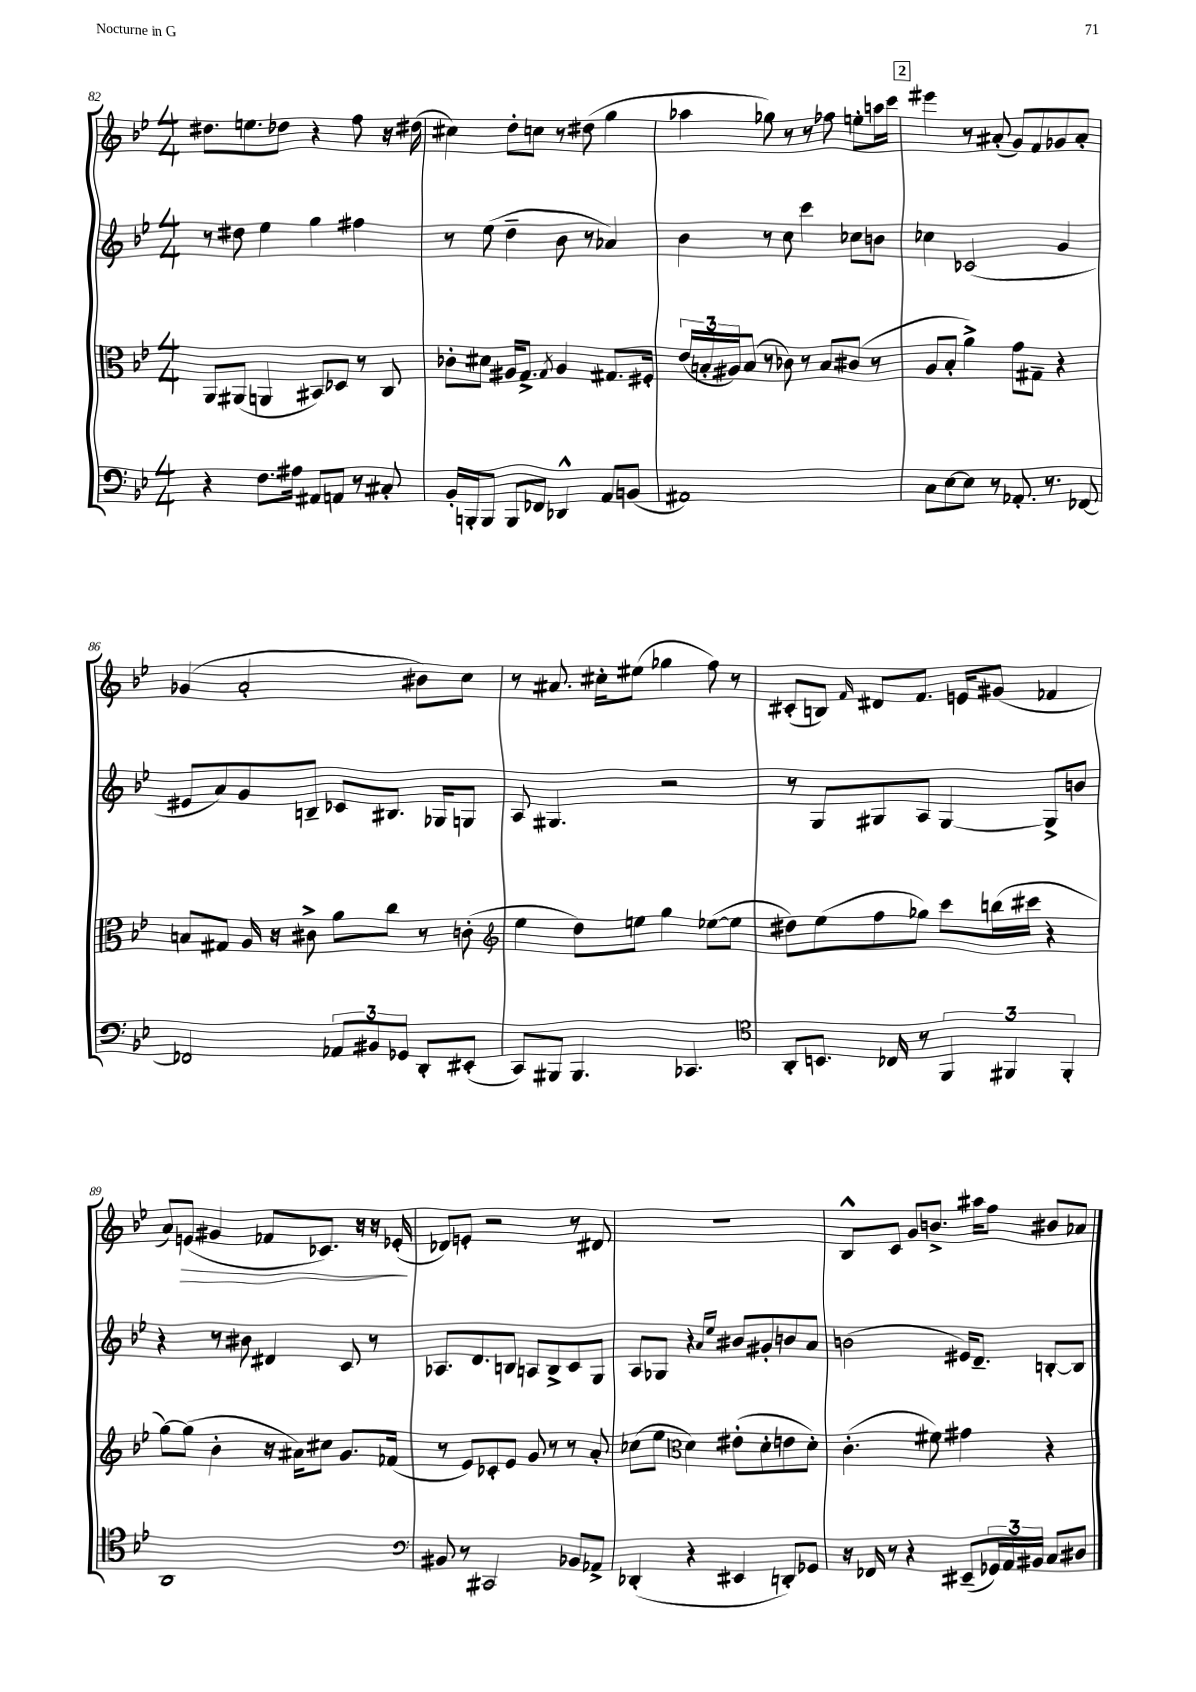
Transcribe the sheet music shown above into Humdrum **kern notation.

**kern	**kern	**kern	**kern
*staff4	*staff3	*staff2	*staff1
*clefF4	*clefC3	*clefG2	*clefG2
*k[b-e-]	*k[b-e-]	*k[b-e-]	*k[b-e-]
*M4/4	*M4/4	*M4/4	*M4/4
4r	8AA/L	8r	8.dd#\L
.	(8AA#/J	8dd#\	.
.	.	.	8.ee\
8.F\L	4AA/	4ee-\	.
.	.	.	8dd-\J
16A#\Jk	.	.	.
8AA#/L	8BB#/L)	4gg\	4r
8AA/J	8D-/J	.	.
8r	8r	4ff#\	8ff\
8C#'/	8C/	.	16r
.	.	.	(16dd#\
=	=	=	=
16BB-'/LL	8c-'\L	8r	4cc#\)
16BBB'/J	.	.	.
8BBB/J	8d#\J	(8ee-\	.
8BBB/L	16A#/LK	4dd~\	8dd'\L
.	8.G^/J	.	.
8FF-/J	.	.	8cc\J
.	8qG/	.	.
4DD-^^/	4A#/	8b-\	8r
.	.	8r	(8dd#\
8AA/L	8.G#/L	4a-/)	4gg\
(8BB/J	.	.	.
.	16F#'/Jk	.	.
=	=	=	=
1AA#)	(24e-/LL	4b-\	4aa-\
.	24B'/	.	.
.	24A#/J)	.	.
.	(8B/J	.	.
.	8r	8r	8gg-\)
.	8c-\)	8cc\	8r
.	8r	4ccc\	8r
.	8B/L	.	8ff-\
.	(8c#/J	8cc-\L	8ee'\L
.	8r	8b\J	16aa\L
.	.	.	16ccc\JJ
=	=	=	=
8C\L	8A/L	4cc-\	4eee#\
[8E-\	8B-'/J	.	.
8E-\]J	4a^\)	(2c-/	8r
8r	.	.	(8a#'/
8.AA-'/	8g\L	.	8g/L)
.	8G#~\J	.	8f/
8.r	.	.	.
.	4r	4g/	8g-/
[8FF-/	.	.	8a#'/J
=	=	=	=
2FF-/]	8B/L	8e#/L	(4g-/
.	8G#/J	8a/)	.
.	16A/	8g/	2a'/
.	16r	.	.
.	8c#^\	8B~/J	.
12AA-/L	8a\L	8c-/L	.
12BB#/	.	.	.
.	8cc\J	8.B#/J	.
12GG-/J	.	.	.
8DD'/L	8r	.	8b#\L)
.	.	16G-/LK	.
(8EE#'/J	(8c'\	8G/J	8cc\J
=	=	=	=
*	*clefG2	*	*
8CC/L)	4ee-\	8A/	8r
8BBB#/J	.	4.G#/	8.a#/
4.BBB#/	8dd\L)	.	.
.	.	.	16cc#'\LK
.	8ee\J	.	(8ee#\J
.	4gg\	2r	4gg-\
4.CC-/	.	.	.
.	([8ee-\L	.	8ff\)
.	8ee-\]J	.	8r
=	=	=	=
*clefC4	*	*	*
8AA'/L	8dd#\L)	8r	(8c#'/L
8.BB/J	(8ee-\	8G/L	8B/J)
.	.	.	16qqf/
.	8ff\	8G#/	8d#/L
16C-/	.	.	.
8r	8gg-\J)	8A/J	8.f/J
6FF/	8ccc\L	[4G#/	.
.	.	.	16e/LK
.	(16bb\L	.	(8g#/J
6FF#/	.	.	.
.	16ccc#\JJ	.	.
.	4r	8G#^/]L	4f-/
6FF#'/	.	.	.
.	.	8b/J	.
=	=	=	=
1AA	[8gg\L)	4r	8a/L)
.	(8gg\]J	.	(8e/J
.	4b-'\	8r	4g#/
.	.	8b#\	.
.	16r	4d#/	8f-/L
.	16a#\LK)	.	.
.	8cc#\J	.	8.c-/J)
.	8.g/L	8c/	.
.	.	.	16r
.	.	8r	16r
.	(16f-/Jk	.	(16e-'/
=	=	=	=
*clefF4	*	*	*
8BB#/	8r	8.A-/L	8d-/L)
8r	8e-/L)	.	8e'/J
.	.	8.d/	.
2CC#/	8c-'/	.	2r
.	8e-/J	8B/J	.
.	8g/	8A/L	.
.	8r	8B^/	.
8BB-/L	8r	8c/	8r
8AA-^/J	8a'/	8G/J	8d#/
=	=	=	=
(4DD-'/	(8cc-\L	8A/L	1r
.	8ee-\J	8G-/J	.
*	*clefC3	*	*
4r	4d\)	4r	.
.	.	16qqa/LL	.
.	.	16qqee-/JJ	.
4EE#/	(8e#'\L	8b#/L	.
.	8d'\	8g#'/	.
8DD'/L)	8e\	8b/	.
8GG-/J	8d'\J)	8a/J	.
=	=	=	=
16r	(4.c'\	(2b\	8B-^^/L
16FF-/	.	.	.
8r	.	.	8c/J
4r	.	.	8g/L
.	8f#\)	.	8.b^/J
(8EE#~/L	4g#\	16e#/LK)	.
.	.	8.d~/J	16aa#\LK
24GG-/L)	.	.	8ff\J
24AA/	.	.	.
24BB#/JJ	.	.	.
8C/L	4r	[8B'/L	8b#/L
8D#/J	.	8B/]J	8a-/J
==	==	==	==
*-	*-	*-	*-
